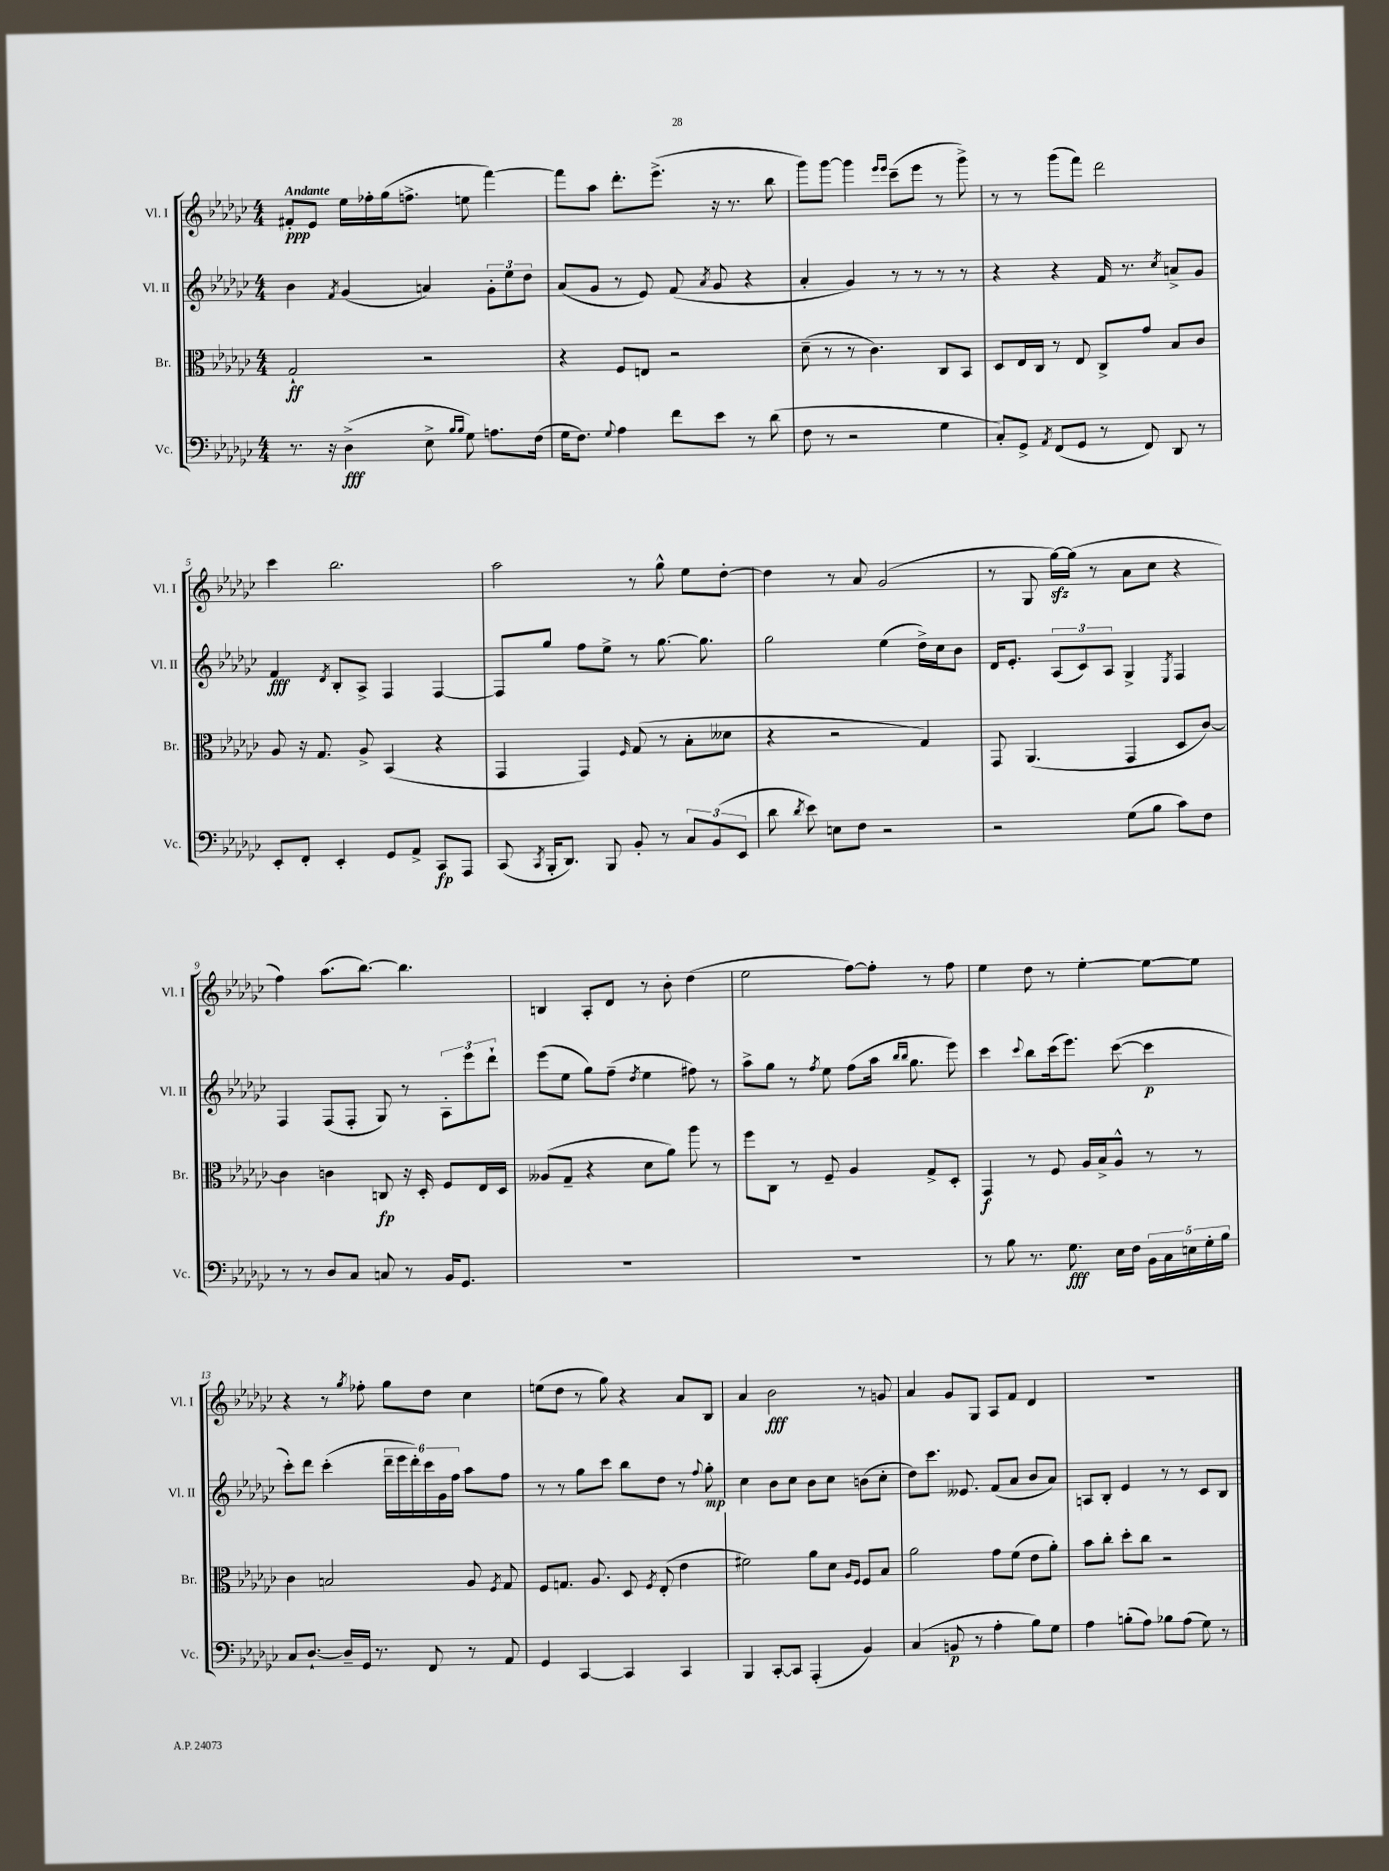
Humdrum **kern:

**kern	**kern	**kern	**kern
*staff4	*staff3	*staff2	*staff1
*clefF4	*clefC3	*clefG2	*clefG2
*k[b-e-a-d-g-c-]	*k[b-e-a-d-g-c-]	*k[b-e-a-d-g-c-]	*k[b-e-a-d-g-c-]
*M4/4	*M4/4	*M4/4	*M4/4
8.r	2G-`	4b-	8f#'
.	.	.	8e-
16r	.	.	.
.	.	8qf	.
(4D-^	.	(4g-	16ee-
.	.	.	16ff-'
.	.	.	(16gg-
.	.	.	8.ff^
8E-^	2r	4a)	.
16qqB-	.	.	.
16qqB-	.	.	.
8G-)	.	.	8ee
8.A	.	12g-'	[4fff)
.	.	12ee-	.
.	.	12dd-	.
(16F	.	.	.
=	=	=	=
16G-	4r	(8a-	8fff]
8.F)	.	.	.
.	.	8g-	8aa-
8qqG-	.	.	.
4A-	8F	8r	8.ddd-'
.	8E	8e-)	.
.	.	.	(8.eee-^
8f	2r	(8f	.
.	.	8qa-	.
8e-	.	8g-	16r
.	.	.	8.r
8r	.	4r	.
(8d-	.	.	8bb-
=	=	=	=
8F	(8d-~	4a-'	8ggg-)
8r	8r	.	[8ggg-
2r	8r	4g-)	4ggg-]
.	4.c-)	.	.
.	.	.	16qqeee-
.	.	.	16qqeee-
.	.	8r	(8ccc-~
.	.	8r	8eee-
4G-	8C-	8r	8r
.	8BB-	8r	8ggg-^)
=	=	=	=
8C-')	8D-	4r	8r
8GG-^	16E-	.	8r
.	16C-	.	.
8qAA-	.	.	.
(8FF	8r	4r	(8ggg-
8GG-	8E-	.	8fff)
8r	8C-^	16f	2ddd-
.	.	8.r	.
8FF)	8g-	.	.
.	.	8qcc-	.
8DD-	8B-	8a^	.
8r	8c-	8g-	.
=	=	=	=
8EE-'	8A-	4f	4ccc-
8FF'	16r	.	.
.	8.G-	.	.
.	.	8qd-	.
4EE-'	.	8B-'	2.bb-
.	8A-^	8A-^	.
8GG-	(4BB-	4F	.
8AA-^	.	.	.
8CC-	4r	[4F	.
8AAA-	.	.	.
=	=	=	=
(8CC-	4GG-	8F]	2aa-
8qCC-	.	.	.
16BBB-'	.	8gg-	.
8.DD-)	.	.	.
.	4GG-)	8ff	.
8BBB-	.	8ee-^	.
.	16qqF	.	.
8BB-'	(8G-	8r	8r
8r	8r	[8.gg-	8gg-^^
12C-	8B-'	.	8ee-
.	.	8.gg-]	.
(12BB-	.	.	.
.	8d--	.	[8dd-'
12EE-	.	.	.
=	=	=	=
8d-	4r	2gg-	4dd-]
8qd-	.	.	.
8e-)	.	.	.
8E	2r	.	8r
8F	.	.	8a-
2r	.	(4ee-	(2g-
.	4G-)	16dd-^)	.
.	.	16cc-	.
.	.	8b-	.
=	=	=	=
2r	8GG-	16d-	8r
.	.	8.e-'	.
.	(4.AA-	.	8G-
.	.	(12A-	[16gg-)
.	.	.	(16gg-]
.	.	12c-)	.
.	.	.	8r
.	.	12A-	.
(8G-	4GG-	4G-^	8a-
8B-	.	.	8cc-
.	.	8qE-	.
8c-)	8D-	4F	4r
8F	[8c-)	.	.
=	=	=	=
8r	4c-]	4F	4ff)
8r	.	.	.
8D-	4c	(8F	(8.aa-
8C-	.	8F'	.
.	.	.	[8.bb-)
8C	8C	8G-)	.
8r	16r	8r	4.bb-]
.	16D-'	.	.
16BB-	8F	12A-'	.
8.GG-	.	.	.
.	.	12eee-	.
.	16E-	.	.
.	.	12ddd-`	.
.	16D-	.	.
=	=	=	=
1r	(8A--	(8eee-	4B
.	8G-~	8ee-	.
.	4r	8gg-)	8A-'
.	.	(8ff~	8d-
.	.	8qdd-	.
.	8d-	4ee-	8r
.	8a-)	.	8b-'
.	8aa-	8ff#)	(4dd-
.	8r	8r	.
=	=	=	=
1r	8ff	8aa-^	2ee-
.	8C-	8gg-	.
.	8r	8r	.
.	.	8qff	.
.	8F~	8ee-	.
.	4A-	(8ff	[8ff)
.	.	16aa-	8ff']
.	.	16qqbb-	.
.	.	16qqbb-	.
.	.	8.gg-	.
.	8G-^	.	8r
.	8D-'	8eee-)	8ff
=	=	=	=
8r	4GG-	4ccc-	4ee-
8B-	.	.	.
.	.	8qqccc-	.
8.r	8r	8bb-	8dd-
.	8F	(16ccc-	8r
8.G-	.	8.eee-)	.
.	16A-	.	[4ee-'
.	16B-^	.	.
16E-	8A-^^	([8ccc-	.
16F	.	.	.
20BB-	8r	4ccc-]	8ee-_
20C-	.	.	.
20E	.	.	.
.	8r	.	8ee-]
20G-'	.	.	.
20B-	.	.	.
=	=	=	=
8C-	4c-	8ccc-')	4r
[8.D-`	.	8ddd-	.
.	2B	(4ccc-'	8r
16D-~]	.	.	.
.	.	.	8qgg-
16GG-	.	.	8ff-'
8.r	.	.	.
.	.	24ddd-~	8gg-
.	.	24eee-	.
.	.	24ddd-')	.
8FF	.	24ccc-	8dd-
.	.	24g-	.
.	.	24ff	.
8r	8A-	8aa-	4cc-
.	8qF	.	.
8AA-	8G-	8ff	.
=	=	=	=
4GG-	8F	8r	(8ee
.	8.G	8r	8dd-
[4CC-	.	8gg-	8r
.	8.A-	.	.
.	.	8ccc-	8gg-)
4CC-]	8D-	8bb-	4r
.	8qF	.	.
.	(8E-'	8dd-	.
4CC-	4e-	8r	8a-
.	.	8qqff	.
.	.	8gg-'	8B-
=	=	=	=
4BBB-	2f#)	4cc-	4a-
[8CC-'	.	8b-	2b-
8CC-]	.	8cc-	.
(4AAA-'	8a-	8b-	.
.	8d-	8cc-	.
.	16qqA-	.	.
.	16qqF	.	.
4BB-)	8F	(8b	8r
.	8B-	8cc-'	8g
=	=	=	=
(4C-	2a-	8dd-)	4a-
.	.	8.ccc-	.
8BB	.	.	8g-
.	.	8.e--	.
8r	.	.	8G-
4A-'	8g-	(8f	8A-
.	(8f	8a-	8f
8B-)	8e-	8b-	4d-
8G-	8a-')	8a-)	.
=	=	=	=
4A-	8b-	8A	1r
.	8cc-'	8B-'	.
(8B'	8dd-'	4e-	.
8A-)	8cc-	.	.
8B-	2r	8r	.
(8A-	.	8r	.
8G-)	.	8c-	.
8r	.	8B-	.
==	==	==	==
*-	*-	*-	*-
